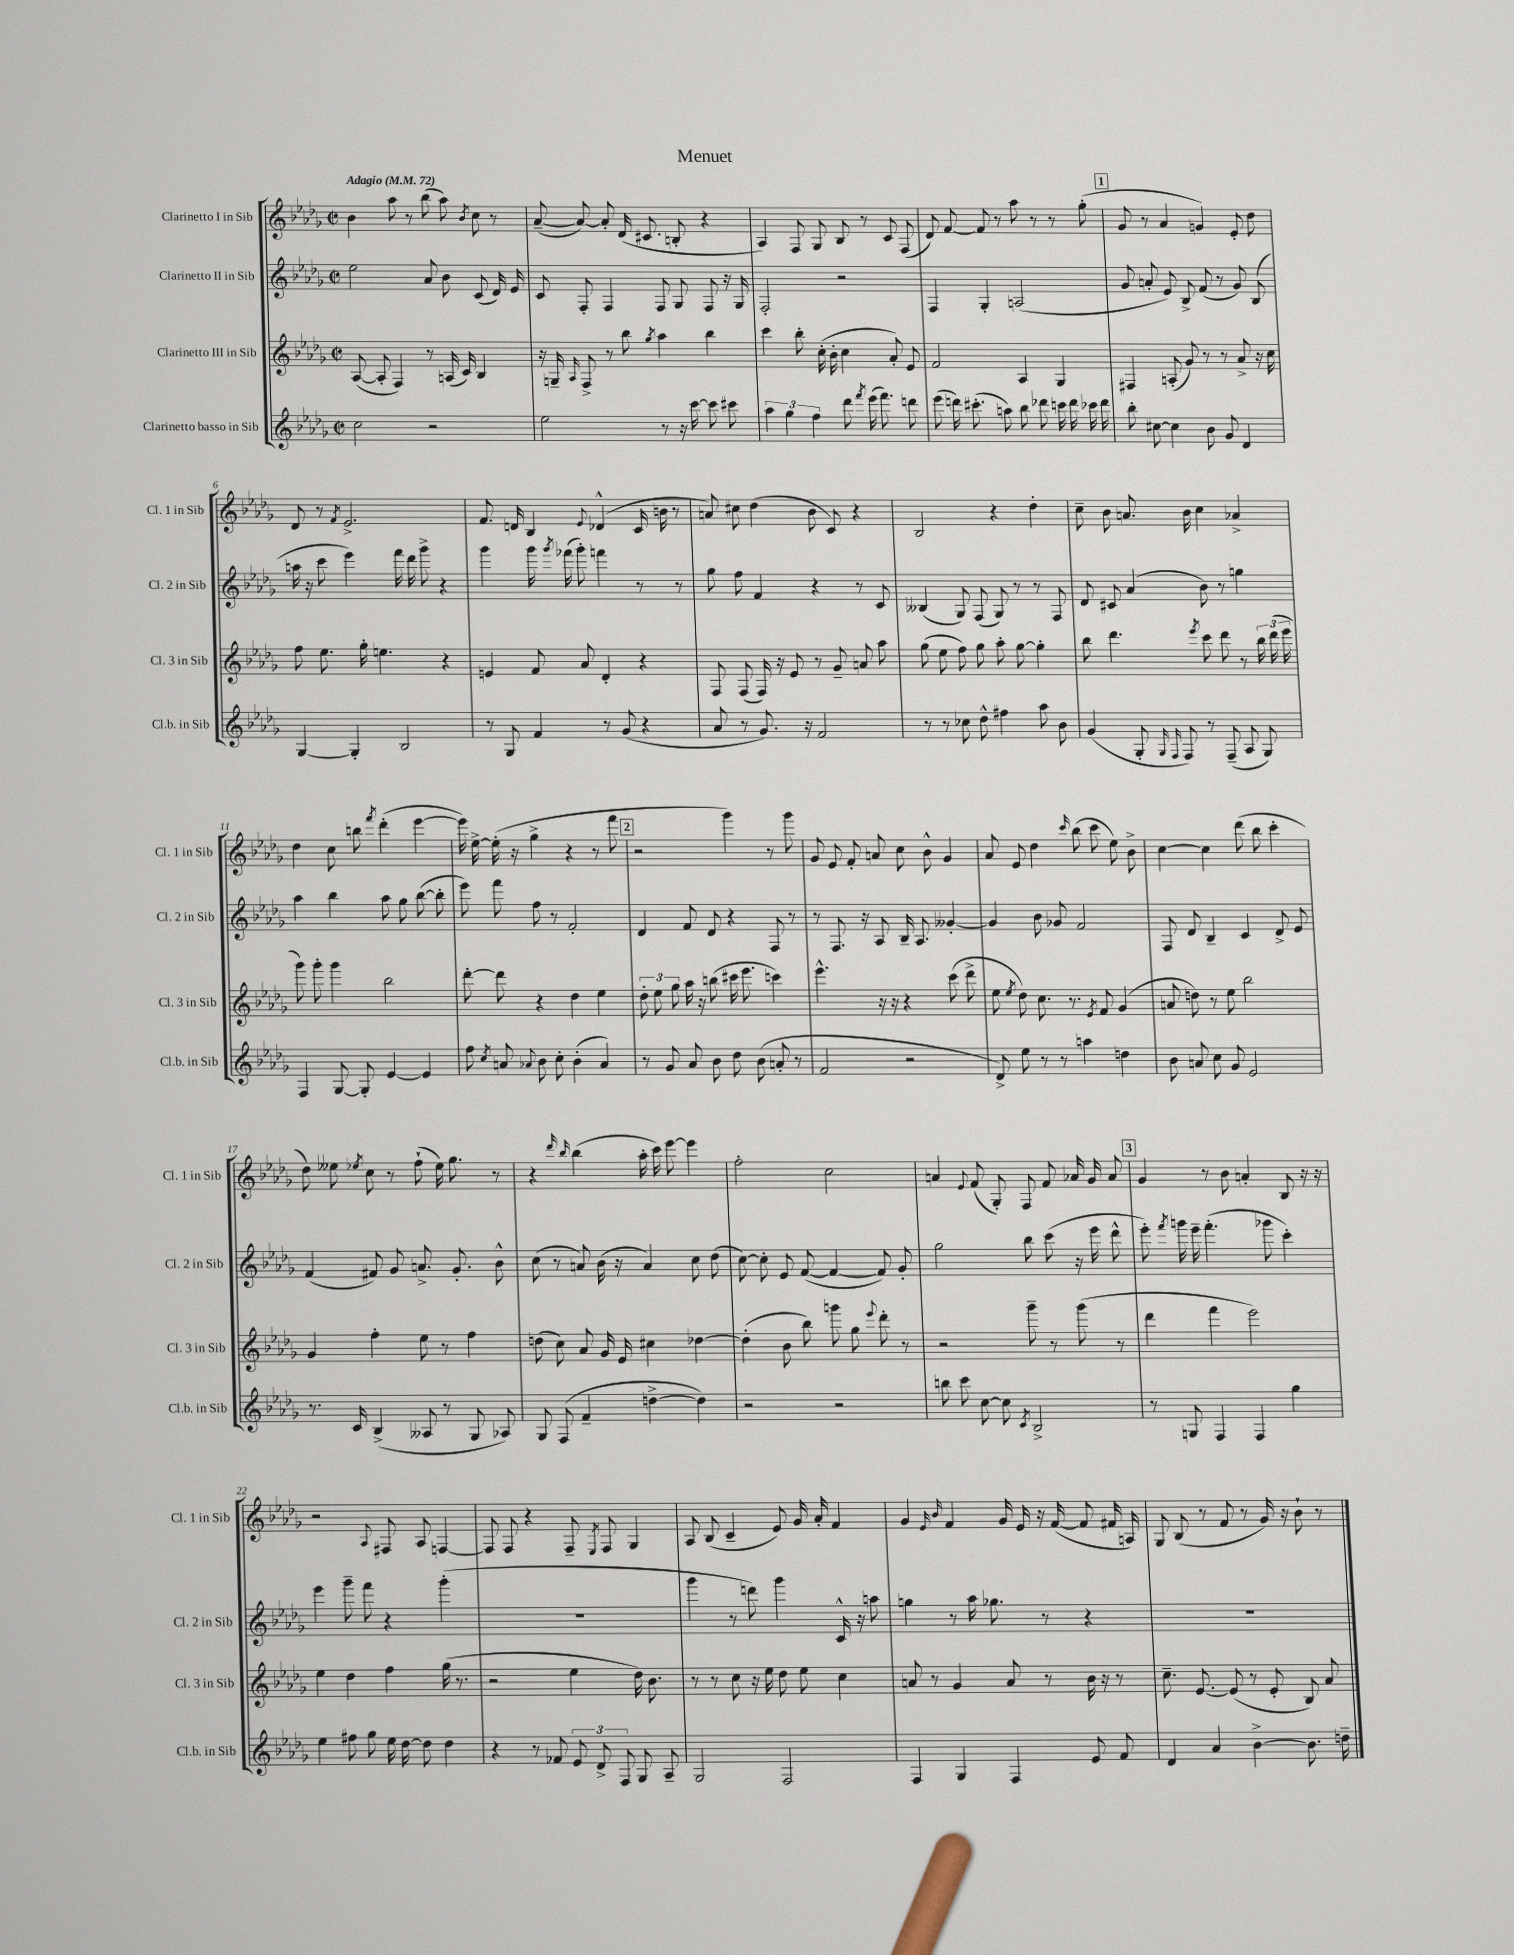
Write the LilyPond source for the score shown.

\header { title = "Menuet" }
<<
\new StaffGroup <<
\new Staff = "s0" \with { instrumentName = "Clarinetto I in Sib" shortInstrumentName = "Cl. 1 in Sib" } {
    \clef treble \key des \major \defaultTimeSignature \time 2/2 \tempo "Adagio" 4 = 72
    \autoBeamOff bes'4 aes''8 r8 bes''8( aes''8) \acciaccatura { bes'8 } c''8 r8 |
    aes'8~--( aes'8~) aes'8-. des'16( cis'8. b8-. r4 |
    aes4) f8 ges8 bes8 r8 c'8 f8( |
    des'8) f'8~ f'8 r8 aes''8 r8 r8 ges''8-.( |
    \mark \markup { \box "1" } ges'8 r8 aes'4 g'4) ees'8-. des''8 |
    des'8 r8 \acciaccatura { f'8 } ees'2.-> |
    f'8. d'16 bes4 \appoggiatura { ees'8 } des'4-^( c'16 b'16 r8 |
    a'8) cis''8 des''4( bes'8 c'8) r4 |
    bes2 r4 des''4-. |
    c''8-- bes'8 a'8. bes'16 c''4 aes'4-> |
    des''4 c''8 b''8 \acciaccatura { f'''8 } des'''4-.( ees'''4~ |
    ees'''16) ees''16~-> ees''16-.( r16 ges''4-> r4 r8 f'''8 |
    \mark \markup { \box "2" } r2 ges'''4) r8 ges'''8 |
    ges'8 ees'8 f'8-. a'8 c''8 bes'8-^ ges'4 |
    aes'8 ees'8 des''4 \grace { c'''16 } bes''8( c'''8 ees''8) bes'8-> |
    c''4~ c''4 des'''8( bes''8 c'''4-. |
    des''8) eeses''8 \acciaccatura { ees''8 } c''8 r8 f''8-!( ees''16) ges''8. r8 |
    r4 \grace { des'''16 bes''16 } bes''4( aes''16-. c'''16) ees'''8~ ees'''4 |
    f''2-. c''2 |
    a'4 \appoggiatura { ees'8 } f'8( ges8-.) f8 f'8 aes'16 ges'16 aes'8 |
    \mark \markup { \box "3" } ges'4 r8 bes'8 a'4-. bes8 r16 r16 |
    r2 \appoggiatura { aes8 } fis8 aes8 f4~ |
    f8 f8 r4 f8-- \acciaccatura { ees8 } f8 ges4 |
    aes8 bes8( c'4-- ees'8) ges'16 aes'16-. f'4 |
    ges'4 \grace { ees'16 bes'16 } f'4 ges'16 ees'16 r16 f'16~( f'8 fis'16 a16) |
    ges8 bes8( r8 f'8 r8 ges'16) r16 bes'8-! r8 \bar "|." |
}
\new Staff = "s1" \with { instrumentName = "Clarinetto II in Sib" shortInstrumentName = "Cl. 2 in Sib" } {
    \clef treble \key des \major \defaultTimeSignature \time 2/2
    \autoBeamOff ees''2 aes'8 bes'8 c'8( des'16) ees'16 |
    c'8 f8-. f4 f8 ges8 f8 r16 ges16 |
    f2-. r2 |
    f4 ges4-. a2( |
    \mark \markup { \box "1" } ges'8 a'8-. ees'8) bes8-> f'8( r8 ges'8) bes8( |
    a''16 r16 c'''8 ees'''4) f'''16 des'''16 ges'''8-> r4 |
    ges'''4 ges'''16 \acciaccatura { ges'''8 } fes'''16( ges'''8-.) f'''4 r8 r8 |
    ges''8 f''8 f'4 r4 r8 c'8 |
    beses4( ges8) f8( ges8) r8 r8 f8 |
    des'8 cis'8 aes'4( bes'8) r8 g''4 |
    aes''4 bes''4 aes''8 ges''8 bes''8~( bes''8-. |
    ees'''8) f'''8 f''8 r8 f'2-. |
    \mark \markup { \box "2" } des'4 f'8 des'8 r4 f8 r8 |
    r8 f8. r16 aes8 bes16-- aes8. geses'4~-. |
    geses'4 bes'8 ges'8 f'2 |
    f8 des'8 bes4-- c'4 des'8-> ees'8 |
    f'4( fis'8) ges'8 a'8.-> ges'8.-. bes'8-^ |
    c''8( r8 a'8) bes'16( r16 a'4) c''8 des''8( |
    c''8~) c''8-. ees'8 f'8~( f'4~ f'8) ges'8-. |
    ges''2 bes''8 c'''8( r16 ees'''16 des'''8-^ |
    \mark \markup { \box "3" } ees'''8-.) \acciaccatura { f'''8 } g'''16 ees'''16-- f'''4.-.( ges'''8 c'''4-.) |
    ees'''4 ges'''8-- f'''8 r4 ges'''4-.( |
    R1 |
    ges'''4 r8 d'''8) ges'''4 c'16-^ r16 a''8 |
    g''4 r8 aes''16 ges''8. r8 r4 |
    R1 \bar "|." |
}
\new Staff = "s2" \with { instrumentName = "Clarinetto III in Sib" shortInstrumentName = "Cl. 3 in Sib" } {
    \clef treble \key des \major \defaultTimeSignature \time 2/2
    \autoBeamOff aes8~( aes8-. f4) r8 a16( c'16) bes4 |
    r16 g16-- \grace { aes16 } f8-> r8 bes''8 \acciaccatura { ges''8 } aes''4 bes''4 |
    c'''4 bes''8-. c''16-.( bes'16-. c''4 aes'8-.) ees'8 |
    f'2 aes4 ges4 |
    \mark \markup { \box "1" } fis4 a8-.( ges'8) r8 r8 aes'8-> r16 c''16 |
    f''8 ees''8. ges''16-. e''4. r4 |
    e'4 f'8 aes'8 des'4-. r4 |
    f8 f8( f16) r16 ees'8 r8 ges'8-- a'8 aes''8 |
    ges''8( ees''8 f''8) ges''8 aes''8-. ges''8~ ges''4-. |
    bes''8 des'''4. \acciaccatura { ees'''8 } c'''8 des'''8 r8 \tuplet 3/2 { bes''16 des'''16( ees'''16 } |
    ges'''8) ges'''8-. ges'''4 bes''2 |
    des'''8~-. des'''8 r4 des''4 ees''4 |
    \mark \markup { \box "2" } \tuplet 3/2 { des''8-. ees''8 ges''8 } aes''16 r16 b''8( cis'''16 ees'''8. c'''4) |
    ees'''4.-^ r16 r16 r4 c'''8( des'''8-> |
    ees''8 \acciaccatura { ees''8 } des''8) c''8. r8. \acciaccatura { ees'8 } f'8 ges'4( |
    a'8 d''8) r8 ees''8 bes''2 |
    ges'4 f''4-. ees''8 r8 f''4 |
    d''8( c''8) aes'8 ges'16 ees'16 cis''4 des''4~ |
    des''4-.( bes'8 bes''8) g'''8 ges''8 \appoggiatura { ees'''8 } des'''8-. r8 |
    r2 ges'''8-- r8 ges'''8( r8 |
    \mark \markup { \box "3" } des'''4 f'''4 ees'''2) |
    ees''4 des''4 f''4 ges''16( r8. |
    r2 ees''4 des''16) bes'8. |
    r8 r8 c''8 r16 ees''16 des''8 ees''8 c''4 |
    a'8 r8 ges'4 a'8 r8 bes'16 r16 r8 |
    c''8.-- ees'8.~ ees'8( r8 ees'8-. bes8) aes'8 \bar "|." |
}
\new Staff = "s3" \with { instrumentName = "Clarinetto basso in Sib" shortInstrumentName = "Cl.b. in Sib" } {
    \clef treble \key des \major \defaultTimeSignature \time 2/2
    \autoBeamOff c''2 r2 |
    ees''2 r8 r16 c'''16~ c'''8 cis'''8 |
    \tuplet 3/2 { aes''4 ges''4 f''4 } des'''8 \acciaccatura { f'''8 } ees'''16( f'''8.) d'''8 |
    ees'''8( d'''16) cis'''8.-.( a''8) bes''8 des'''8 c'''16 des'''16 ces'''16 des'''16 |
    \mark \markup { \box "1" } bes''8-. cis''8~ cis''4 bes'8 ges'8 des'4 |
    ges4~ ges4-. bes2 |
    r8 ges8 f'4 r8 ges'8( r4 |
    aes'8 r8 ges'8.) r16 f'2 |
    r8 r8 ces''8 des''8-^ fis''4 aes''8 bes'8 |
    ges'4( ges8-. \grace { ges16 f16 } f8) r8 f8--( aes8 ges8) |
    f4 ges8~ ges8-. ees'4~ ees'4 |
    f''8 \acciaccatura { c''8 } a'8 \appoggiatura { aes'8 } bes'8 c''8-. bes'4-.( aes'4) |
    \mark \markup { \box "2" } r8 ges'8 aes'8 bes'8 des''8 bes'8( a'8-. r8 |
    f'2 r2 |
    des'8->) ees''8 r8 r8 a''4 d''4 |
    bes'8 a'8 c''8 ges'8 ees'2 |
    r8. c'16 bes4->( aeses8 r8 ges8 aes8) |
    ges8 f8( f'4-- d''4~-> d''4) |
    r2 r2 |
    b''8 c'''8 c''8~ c''8 \acciaccatura { c'8 } bes2-> |
    \mark \markup { \box "3" } r8 g8 f4 f4 ges''4 |
    ees''4 fis''8 ges''8 ees''16 des''16~ des''8 des''4 |
    r4 r8 fes'8 \tuplet 3/2 { ees'8 des'8-> f8 } ges8 aes8-- |
    ges2 f2 |
    f4 ges4 f4 ees'8 f'8 |
    des'4 aes'4 bes'4~-> bes'8. d''16-- \bar "|." |
}
>>
>>
